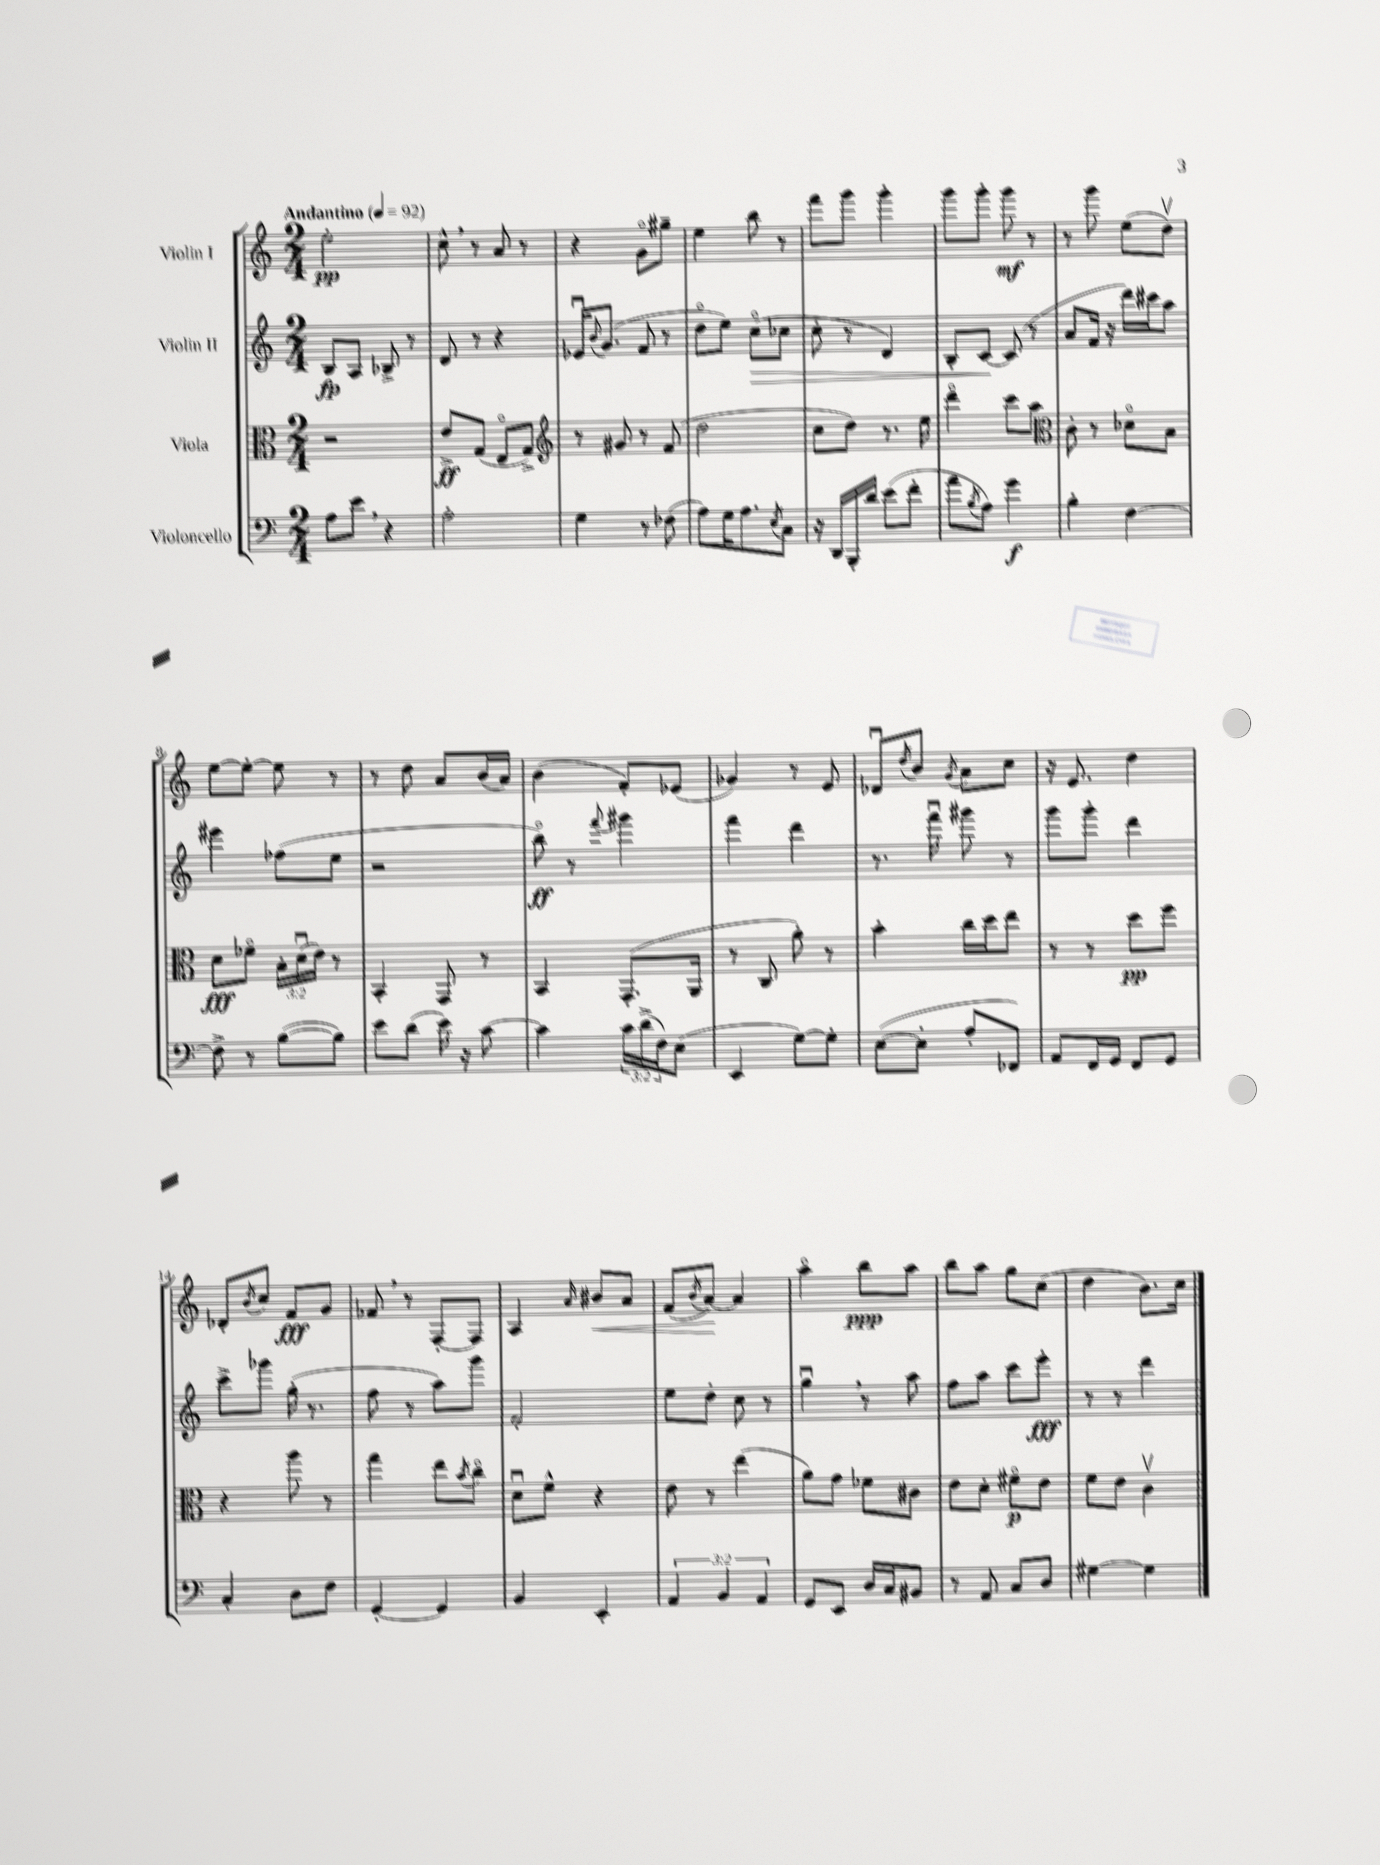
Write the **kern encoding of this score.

**kern	**kern	**kern	**kern
*staff4	*staff3	*staff2	*staff1
*clefF4	*clefC3	*clefG2	*clefG2
*k[]	*k[]	*k[]	*k[]
*M2/4	*M2/4	*M2/4	*M2/4
*MM92	*MM92	*MM92	*MM92
8A	2r	8B	2ee'
8e	.	8A	.
4r	.	8B-^	.
.	.	8r	.
=	=	=	=
2A'	8e^	8d	8cc^^
.	(8G	8r	8r
.	8Eo	4r	8a
.	8G^)	.	8r
=	=	=	=
*	*clefG2	*	*
4G	8r	16e-u	4r
.	.	8qqb	.
.	.	(8.g	.
.	8g#	.	.
8r	8r	8f	8go
(8F-	(8f	8r	8gg#~
=	=	=	=
8A)	2dd	8ddo	4ee
16G	.	8ee)	.
8.A	.	.	.
.	.	(8cco	8bb
8qE	.	.	.
8C	.	8cc-	8r
=	=	=	=
16r	8cc	8cc'	8fff
16DD	.	.	.
16BBB'	8dd)	8r	8ggg
16d	.	.	.
(8e	8.r	4d)	4ggg'
8f'	.	.	.
.	16ee	.	.
=	=	=	=
8a	4dddo	8B'	8ggg
8qB	.	.	.
8A)	.	[8c	8ggg'
4g	8ccc	(8c]	8ggg
.	8aa	8r	8r
=	=	=	=
*	*clefC3	*	*
4B'	8c'	8a	8r
.	8r	16f	8ggg
.	.	16r	.
[4F	8d-o	16ddd)	(8ee
.	.	16ccc#	.
.	8B	8aa	8ddv)
=	=	=	=
8F^]	8d	4eee#	[8ee
8r	8f-o	.	8ee'_
([8B	24B'	(8ff-	8ee]
.	(24du	.	.
.	24e)	.	.
8B])	8r	8ee	8r
=	=	=	=
8e	4BB'	2r	8r
(8d	.	.	8dd
16e)	8GG	.	8a
16r	.	.	.
[8c	8r	.	(16b
.	.	.	16a)
=	=	=	=
4c]	4BB	8bbo)	(4b
.	.	8r	.
.	.	8qqfff	.
24c	(8.GG'	4ggg#	8f')
(24d^	.	.	.
24F)	.	.	.
(8E	.	.	(8e-
.	16AA	.	.
=	=	=	=
4EE	8r	4fff	4g-)
.	8C	.	.
[8G)	8a')	4ddd	8r
8G']	8r	.	8e
=	=	=	=
([8E	4b'	8.r	8d-u
.	.	.	8qdd
8E']	.	.	8b
.	.	16fffu	.
.	.	.	8qg
8A'	16cc	8ggg#	8a
.	16dd	.	.
8FF-)	8ee	8r	8cc
=	=	=	=
8AA	8r	8ggg	16r
.	.	.	8.e
16FF	8r	8ggg'	.
16GG	.	.	.
8FF	8dd	4ddd	4dd
8GG	8ff	.	.
=	=	=	=
4C'	4r	8ccc^	8d-'
.	.	.	8qb
.	.	8ggg-	8cc
8D	8aa	(16gg'	8f
.	.	8.r	.
8F	8r	.	8g
=	=	=	=
[4GG'	4gg	8ff	8f-
.	.	8r	8r
4GG]	8ee	8aa)	[8F'
.	8qb	.	.
.	8cco	8ggg	8F]
=	=	=	=
4BB	8du	2f'	4A
.	8f^^	.	.
.	.	.	16qqa
4EE'	4r	.	8b#
.	.	.	8a
=	=	=	=
6AA	8e	8ee	(8f
.	.	.	8qb
.	8r	8dd'	[8a)
6BB	.	.	.
.	(4ee	8cc	4a]
6AA	.	.	.
.	.	8r	.
=	=	=	=
8GG	8a)	4ggu	4aao
8EE	8g	.	.
16D	8f-	8r	8bb
16C	.	.	.
8BB#	8c#	8aa	8aa
=	=	=	=
8r	8e	8ff	8bb
8AA	8d'	8aa	8aa
8C	8f#o	8ccc	8gg
8D	8e	8eee'	(8cc
=	=	=	=
[4G#	8f	8r	4dd
.	8e	8r	.
4G#]	4cv	4ddd	8.b)
.	.	.	16cc
==	==	==	==
*-	*-	*-	*-
